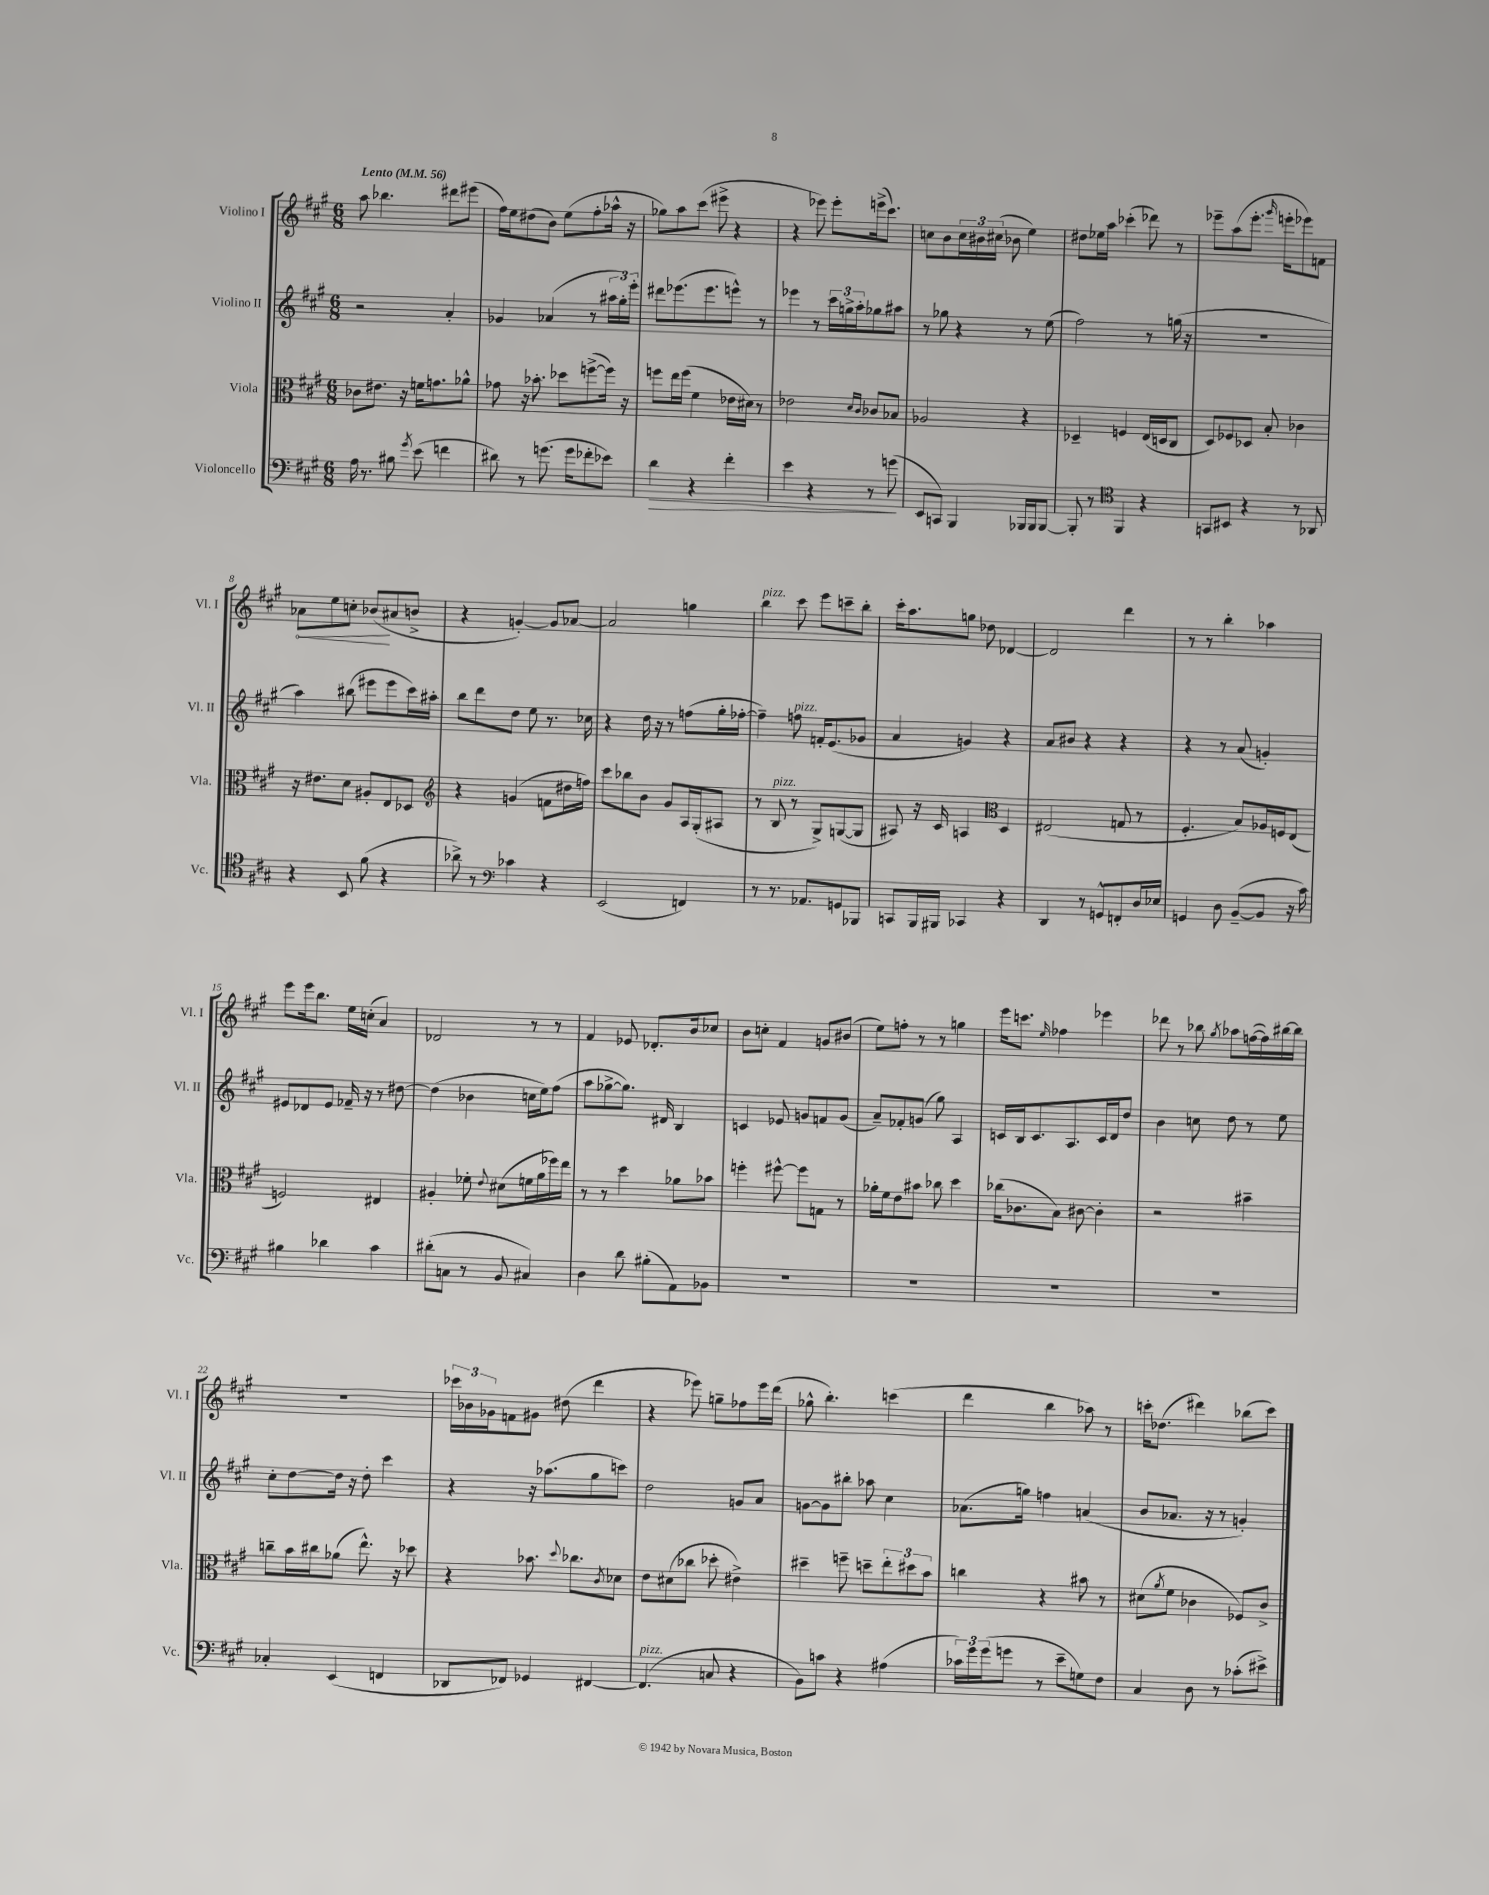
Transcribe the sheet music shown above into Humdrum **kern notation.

**kern	**dynam	**kern	**kern	**kern	**dynam
*part4	*part4	*part3	*part2	*part1	*part1
*staff4	*staff4	*staff3	*staff2	*staff1	*staff1
*I"Violoncello	*	*I"Viola	*I"Violino II	*I"Violino I	*
*I'Vc.	*	*I'Vla.	*I'Vl. II	*I'Vl. I	*
*clefF4	*	*clefC3	*clefG2	*clefG2	*
*k[f#c#g#]	*	*k[f#c#g#]	*k[f#c#g#]	*k[f#c#g#]	*
*M6/8	*	*M6/8	*M6/8	*M6/8	*
*MM56	*	*MM56	*MM56	*MM56	*
=1	=1	=1	=1	=1	=1
!	!	!	!	!LO:TX:a:B:t=Lento	!
16A\	.	8c-X\L	2r	8aa\	.
8.r	.	.	.	.	.
.	.	8.e#X\J	.	4.bb-X\	.
8B#X\	.	.	.	.	.
.	.	16r	.	.	.
8qg#/	.	.	.	.	.
(8e\	.	16fn\KL	.	.	.
.	.	8.gn\	.	.	.
4fn\	.	.	4a'/	8ddd#X\L	.
.	.	8a-X^^\J	.	(8eee#X\J	.
=2	=2	=2	=2	=2	=2
8d#X\)	.	8g-X\	4g-X/	16ff#\LL)	.
.	.	.	.	16ee\J	.
8r	.	16r	.	(8dd#X\	.
.	.	8.b-X'\	.	.	.
(8.gn\	.	.	(4a-X/	8b\J)	.
.	.	8dd-X\L	.	(8ee\L	.
16g\KL	.	.	.	.	.
8f-X'\	.	([8ffn^\	8r	8ff#'\	.
8e-X\J)	.	16ff\Jk])	24aa#X\LL	16aa-X^^\Jk	.
.	.	.	24gg#'\)	.	.
.	.	16r	.	16r	.
.	.	.	24eee'\JJ	.	.
=3	=3	=3	=3	=3	=3
!	!LO:HP:b	!	!	!	!
4d\	>	8ffn\L	8ddd#X\L	8gg-X\L)	.
.	.	16ee\L	(8.eee-X\	8aa\	.
.	.	(16ff\JJ	.	.	.
4r	.	4f#\	.	(8ccc#\J	.
.	.	.	8.eee-\	.	.
.	.	.	.	8eee#X^\	.
4f#'\	.	16e-X\LL	8eeen^^\J)	4r	.
.	.	16d#X\JJ)	.	.	.
.	.	8r	8r	.	.
=4	=4	=4	=4	=4	=4
4e\	.	2e-X\	4eee-X\	4r	.
4r	.	.	8r	8eee-X\)	.
.	.	.	24ccc#\LL	8eee-'\L	.
.	.	.	24ggn^\	.	.
.	.	.	24aa'\J	.	.
.	.	16qqd/LL	.	.	.
.	.	16qqc#/JJ	.	.	.
8r	.	8c-X/L	8gg-X\	(16eeen^\k	.
.	.	.	.	8.ccc#\J)	.
(8gn\	.	8B-X/J	8aa#X\J	.	.
.	]	.	.	.	.
=5	=5	=5	=5	=5	=5
8EE/L	.	2A-X/	8r	8ccn\L	.
8CCn/J)	.	.	8gg-X\	8b\	.
4BBB/	.	.	4r	24cc\L	.
.	.	.	.	24b#X\	.
.	.	.	.	(24cc#X\JJ	.
.	.	.	.	8b-X\	.
16BBB-X/LL	.	4r	8r	4ee\)	.
16BBB-/J	.	.	.	.	.
[8BBB-/J	.	.	(8ee\	.	.
=6	=6	=6	=6	=6	=6
8BBB-'/]	.	4D-X~/	2ff#\)	8dd#X\L	.
8r	.	.	.	16ee-X\L	.
.	.	.	.	16aa\JJ	.
*clefC4	*	*	*	*	*
4FF#/	.	4Fn/	.	(4ccc-X'\	.
4r	.	(16E/LL	8r	8ddd-X\)	.
.	.	16Dn/J	.	.	.
.	.	8C#/J	(16ggn\	8r	.
.	.	.	16r	.	.
=7	=7	=7	=7	=7	=7
8GGn/L	.	8D/L)	2.r	8eee-X~\L	.
8BB#X/J	.	8F-X/	.	(8aa\	.
4r	.	8D-X/J	.	8.eee-'\J	.
.	.	8B'/	.	.	.
.	.	.	.	16qqggg#/	.
.	.	.	.	16eeen'\KL	.
8r	.	4c-X\	.	8eee-X\)	.
8AA-X/	.	.	.	8fn\J	.
!!LO:LB:g=z
=8	=8	=8	=8	=8	=8
!	!	!	!	!	!LO:HP:b
4r	.	16r	4aa\)	8a-X\L	<
.	.	8.e#X\L	.	.	.
.	.	.	.	8ee\	.
8BB/	.	8d\J	(8bb#X\	8ccn'\J	.
(8f#\	.	8A#X'/L	8eee#X\L	(8b-X/L	.
4r	.	8E/	8eee#\	8a#X/	[
.	.	8D-X/J	16ccc#\L)	8bn^/J	.
.	.	.	16aa#X'\JJ	.	.
=9	=9	=9	=9	=9	=9
*	*	*clefG2	*	*	*
8a-X^\)	.	4r	8bb\L	4r	.
8r	.	.	8ddd\	.	.
*clefF4	*	*	*	*	*
4c-X\	.	(4gn/	8dd\J	[4gn'/)	.
.	.	.	8ee\	.	.
4r	.	8fn\L	8.r	8g/L]	.
.	.	16dd#X\L	.	[8a-X/J	.
.	.	16ffn\JJ)	16cc-X\	.	.
=10	=10	=10	=10	=10	=10
(2EE/	.	8ccc#\L	4r	2a-/]	.
.	.	8bb-X\	.	.	.
.	.	8b\J	16dd\	.	.
.	.	.	16r	.	.
.	.	8g#/L	8r	.	.
4FFn/)	.	16A/L	(8ffn\L	4ggn\	.
.	.	(16G#'/J	.	.	.
.	.	8A#X/J	16gg#'\L	.	.
.	.	.	[16ff-X'\JJ	.	.
=11	=11	=11	=11	=11	=11
!	!	!	!	!LO:TX:a:i:t=pizz.	!
8r	.	8r	4ff-~\])	4bb\	.
!	!	!LO:TX:a:i:t=pizz.	!	!	!
8.r	.	8B/	.	.	.
!	!	!	!LO:TX:a:i:t=pizz.	!	!
.	.	8r	8ffn\	8ccc#\	.
8.AA-X/L	.	.	.	.	.
.	.	8G#^/L)	16fn'/KL	8eee\L	.
.	.	.	(8.e/	.	.
8GGn/	.	([8Gn/	.	8cccn~\	.
8BBB-X/J	.	8G/J]	8g-X/J	8bb'\J	.
=12	=12	=12	=12	=12	=12
8CCn/L	.	8A#X/)	4a/	16ccc#'\KL	.
.	.	.	.	8.aa\	.
16BBB/L	.	16r	.	.	.
16BBB#X/JJ	.	16c#/	.	.	.
4CC-X/	.	4An/	4gn/)	8ggn\J	.
.	.	.	.	8dd-X\	.
*	*	*clefC3	*	*	*
4r	.	4D/	4r	[4d-X/	.
=13	=13	=13	=13	=13	=13
4DD/	.	(2E#X/	8a/L	2d-/]	.
.	.	.	8b#X/J	.	.
8r	.	.	4r	.	.
8GGn^^/L	.	.	.	.	.
8FFn'/	.	8Gn/	4r	4ddd\	.
16D/L	.	8r	.	.	.
16E-X/JJ	.	.	.	.	.
=14	=14	=14	=14	=14	=14
4GGn/	.	4.F#'/	4r	8r	.
.	.	.	.	8r	.
8D\	.	.	8r	4bb'\	.
([8BB~/L	.	8B/L)	(8a/	.	.
8BB/J]	.	16A-X/L	4gn'/)	4aa-X\	.
.	.	16Fn/J	.	.	.
16r	.	(8E/J	.	.	.
16c#\)	.	.	.	.	.
!!LO:LB:g=z
=15	=15	=15	=15	=15	=15
4B#X\	.	2Fn/)	8e#X/L	8eee\L	.
.	.	.	8d-X/	16eee\k	.
.	.	.	.	8.bb\J	.
4d-X\	.	.	8e#/J	.	.
.	.	.	16f-X~/	16ee\LL	.
.	.	.	16r	(16ccn'\JJ	.
4c#\	.	4E#X/	8r	4a/)	.
.	.	.	[8dd#X\	.	.
=16	=16	=16	=16	=16	=16
(8d#X'\L	.	4A#X'/	(4dd#\]	2d-X/	.
8Cn\J	.	.	.	.	.
8r	.	8f-X'\	4b-X\	.	.
.	.	8qqe/	.	.	.
8BB/	.	(8d#X\L	.	.	.
4C#X/)	.	16fn\L	16ccn\LL	8r	.
.	.	16a\	16ee\J)	.	.
.	.	16ff-X\)	(8ff#\J	8r	.
.	.	16ee\JJ	.	.	.
=17	=17	=17	=17	=17	=17
4D\	.	8r	8aa\L	4f#/	.
.	.	8r	[8gg-X^\	.	.
8d\	.	4dd\	8.gg-\J])	8e-X/	.
(8B#X'\L	.	.	.	8.d-X'/L	.
.	.	.	16d#X/	.	.
8AA\)	.	8a-X\L	4B/	.	.
.	.	.	.	16b/k	.
8BB-X\J	.	8b-X\J	.	8cc-X/J	.
=18	=18	=18	=18	=18	=18
2.r	.	4ffn'\	4cn/	8b\L	.
.	.	.	.	8ccn'\J	.
.	.	[8ff#X^^\	8e-X/	4f#/	.
.	.	8ff#\L]	8gn/L	.	.
.	.	8Gn\J	8fn/	8gn/L	.
.	.	8r	(8g/J	(8b#X/J	.
=19	=19	=19	=19	=19	=19
2.r	.	16a-X'\LL	8a~/L)	8ee\L)	.
.	.	16f#\J	.	.	.
.	.	8e\	8f-X'/	8ffn'\J	.
.	.	8b#X\J	(8gn/J	8r	.
.	.	8cc-X\	8gg#\)	8r	.
.	.	4dd\	4A/	4ggn\	.
=20	=20	=20	=20	=20	=20
2.r	.	(16cc-X\KL	16cn/LL	16eee\KL	.
.	.	8.c-X\	16B/J	8.cccn\J	.
.	.	.	8.c/	.	.
.	.	.	.	16qqee/	.
.	.	8B\J)	.	4ff-X\	.
.	.	.	8.A/	.	.
.	.	[8c#X\	.	.	.
.	.	4c#'\]	16c/L	4eee-X\	.
.	.	.	16d/J	.	.
.	.	.	8dd/J	.	.
=21	=21	=21	=21	=21	=21
2.r	.	2r	4b\	8ddd-X\	.
.	.	.	.	8r	.
.	.	.	8ccn\	8bb-X\	.
.	.	.	.	8qgg#/	.
.	.	.	8dd\	8aa-X\L	.
.	.	4b#X~\	8r	([16ffn\L	.
.	.	.	.	16ff\])	.
.	.	.	8ee\	[16bb#X\	.
.	.	.	.	16bb#\JJ]	.
!!LO:LB:g=z
=22	=22	=22	=22	=22	=22
4C-X'/	.	8ccn~\L	8cc#'\L	2.r	.
.	.	16b\L	[8dd\	.	.
.	.	16cc#X\J	.	.	.
(4EE/	.	(8a-X\J	16dd\Jk]	.	.
.	.	.	16r	.	.
.	.	8.ee^^\)	8dd'\	.	.
4FFn/	.	.	4ccc#\	.	.
.	.	16r	.	.	.
.	.	8dd-X\	.	.	.
=23	=23	=23	=23	=23	=23
8DD-X/L	.	4r	4r	24ccc-X\LL	.
.	.	.	.	24b-X\	.
.	.	.	.	24g-X\J	.
8FF-X/J)	.	.	.	8fn\	.
4GG-X/	.	8.b-X\	16r	8g#X\J	.
.	.	.	(8.aa-X\L	.	.
.	.	.	.	(8dd#X\	.
.	.	8qqdd/	.	.	.
.	.	8.cc-X\L	.	.	.
[4FF#X/	.	.	8gg#\	4ddd\	.
.	.	8qc#/	.	.	.
.	.	8d-X\J	8cccn\J)	.	.
=24	=24	=24	=24	=24	=24
!LO:TX:a:i:t=pizz.	!	!	!	!	!
(4.FF#/]	.	8e\L	2dd\	4r	.
.	.	(8d#X\	.	.	.
.	.	8cc-X\J	.	8eee-X\)	.
8Cn/	.	8dd-X'\	.	8ggn~\L	.
4r	.	4e#X^\)	8gn/L	8ff-X\	.
.	.	.	8a/J	16eee-\L	.
.	.	.	.	(16ddd\JJ	.
=25	=25	=25	=25	=25	=25
8BB\L)	.	4dd#X~\	[8gn\L	8gg-X^^\	.
8cn\J	.	.	8g\]	4.bb'\)	.
4r	.	8ffn~\	8bb#X'\J	.	.
.	.	8ddn~\L	8aa-X\	.	.
(4A#X\	.	12ee'\	4cc#\	(4cccn\	.
.	.	12dd#X\	.	.	.
.	.	12b\J	.	.	.
=26	=26	=26	=26	=26	=26
24c-X\LL)	.	4ccn\	(8.a-X\L	4ddd\	.
24g#\	.	.	.	.	.
(24g#\J	.	.	.	.	.
8gn\J	.	.	.	.	.
.	.	.	16ggn\Jk)	.	.
8r	.	4r	4ffn\	4bb\	.
8e~\L	.	.	.	.	.
8Gn\)	.	8b#X\	(4an/	8aa-X\)	.
8F#\J	.	8r	.	8r	.
=27	=27	=27	=27	=27	=27
4C#/	.	(8d#X\L	8b/L	16cccn'\KL	.
.	.	.	.	(8.dd-X\J	.
.	.	8qa/	.	.	.
.	.	8f#\J	8.a-X/J	.	.
8D\	.	4c-X\	.	4ddd#X\)	.
.	.	.	16r	.	.
8r	.	.	8r	.	.
(8c-X'\L	.	8F-X/L)	4gn'/)	(8bb-X\L	.
8e#X^\J)	.	8c-^/J	.	8ccc\J)	.
==	==	==	==	==	==
*-	*-	*-	*-	*-	*-
